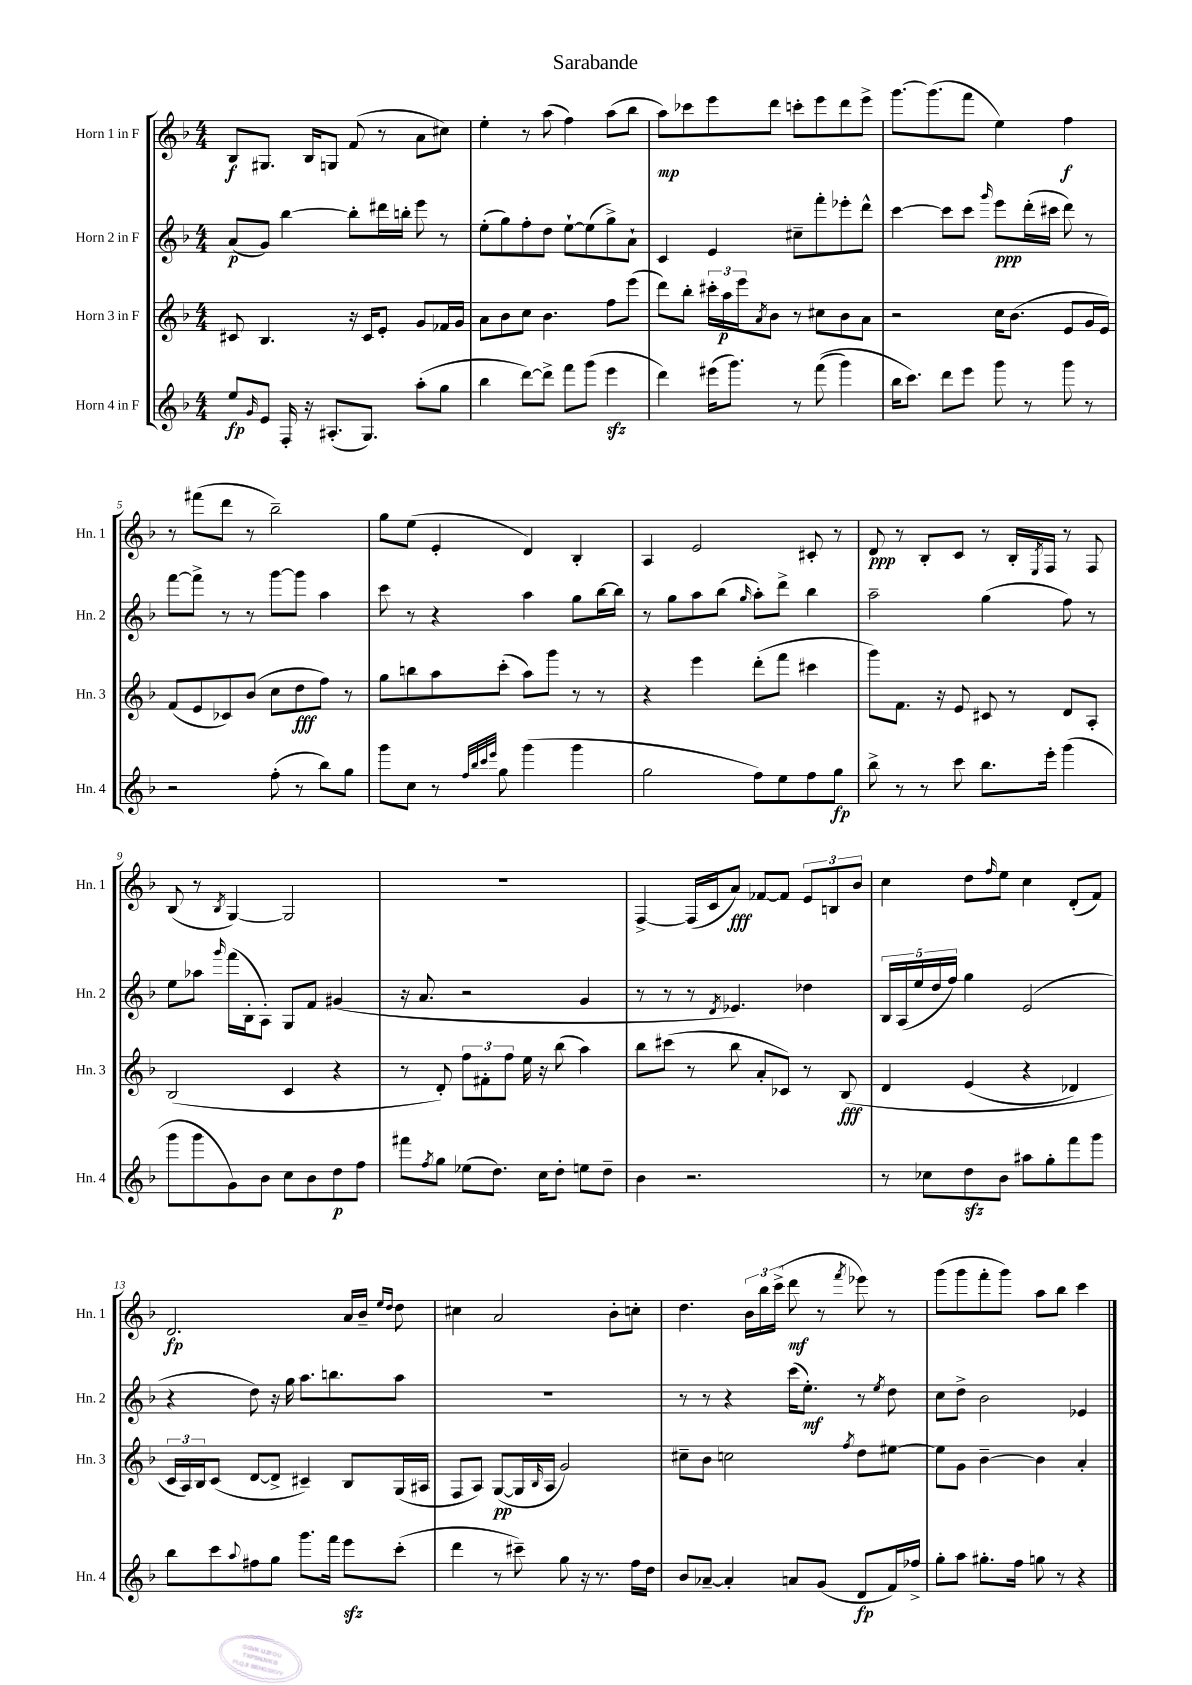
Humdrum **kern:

**kern	**kern	**kern	**kern
*staff4	*staff3	*staff2	*staff1
*clefG2	*clefG2	*clefG2	*clefG2
*k[b-]	*k[b-]	*k[b-]	*k[b-]
*M4/4	*M4/4	*M4/4	*M4/4
8ee	8c#	(8a	8B-
16qqg	.	.	.
8e	4.B-	8g)	8.G#
16F'	.	[4bb-	.
16r	.	.	16B-
(8.A#'	.	.	8G
.	16r	8bb-']	(8f
8.G)	16c#	.	.
.	8e'	16ddd#	8r
.	.	16bb'	.
(8aa'	8g	8eee	8a
8gg	16f-	8r	8cc#)
.	16g	.	.
=	=	=	=
4bb-	8a	(8ee'	4ee'
.	8b-	8gg)	.
[8ddd)	8cc	8ff'	8r
8ddd^]	4.b-	8dd	(8aa
8fff	.	[8ee`	4ff)
(8ggg	.	(8ee]	.
4eee	8ff	8gg^)	(8aa
.	(8eee	8a`	8bb-
=	=	=	=
4ddd)	8ddd)	4c	8aa)
.	8bb-'	.	8ccc-
(16eee#	24ccc#'	4e	8eee
.	24aa	.	.
8.ggg)	.	.	.
.	24eee	.	.
.	8qa	.	.
.	8b-	.	8ddd
8r	8r	8cc#~	8ccc'
&((8fff	8cc#	8fff'	8eee
4ggg)	8b-	8eee-'	8ddd
.	8a	8ddd^^	8eee^
=	=	=	=
16bb-	2r	[4ccc	[8.ggg
8.ccc&)	.	.	.
.	.	.	(8.ggg]
8ddd	.	8ccc]	.
8eee	.	8ccc	8fff
.	.	16qqggg	.
8ggg	16cc	8eee	4ee)
.	(8.b-	.	.
8r	.	(16ddd'	.
.	.	16ccc#	.
8ggg	8e	8ddd)	4ff
8r	16g	8r	.
.	16e)	.	.
=	=	=	=
2r	(8f	[8fff	8r
.	8e	8fff^]	(8fff#
.	8c-)	8r	8ddd
.	(8b-	8r	8r
(8ff'	8cc	[8ggg	2bb-~)
8r	8dd	8ggg]	.
8bb-)	8ff)	4aa	.
8gg	8r	.	.
=	=	=	=
8ggg	8gg	8ccc	8gg
8cc	8bb	8r	(8ee
8r	8aa	4r	4e'
32qqff	.	.	.
32qqbb-	.	.	.
32qqccc	.	.	.
32qqeee	.	.	.
8gg	(8ccc'	.	.
(4ggg	8aa)	4aa	4d)
.	8ggg	.	.
4ggg	8r	8gg	4B-'
.	8r	[16bb-	.
.	.	16bb-]	.
=	=	=	=
2gg	4r	8r	4A
.	.	8gg	.
.	4eee	8aa	2e
.	.	(8bb-	.
.	.	16qqgg	.
8ff)	(8ddd'	8aa')	.
8ee	8fff	8ddd^	.
8ff	4ccc#	4bb-	8c#'
8gg	.	.	8r
=	=	=	=
8bb-^	8ggg)	2aa~	8d
8r	8.f	.	8r
8r	.	.	8B-'
.	16r	.	.
8ccc	8e	.	8c
8.bb-	8c#	(4gg	8r
.	8r	.	16B-'
.	.	.	8qE
16eee'	.	.	16F
(4ggg	8d	8ff)	8r
.	8A'	8r	8F
=	=	=	=
8ggg	(2B-	8ee	(8B-
8ggg	.	8aa-	8r
.	.	16qqggg	8qB-
8g)	.	(16fff	[4G)
.	.	16B-'	.
8b-	.	8A')	.
8cc	4c	8G	2G]
8b-	.	8f	.
8dd	4r	(4g#	.
8ff	.	.	.
=	=	=	=
8fff#	8r	16r	1r
.	.	8.a	.
8qff	.	.	.
8gg	8d')	.	.
(8ee-	12ff	2r	.
.	12f#'	.	.
8.dd)	.	.	.
.	12ff	.	.
.	16ee	.	.
16cc	16r	.	.
8dd'	(8bb-	.	.
8ee	4aa)	4g	.
8dd~	.	.	.
=	=	=	=
4b-	8bb-	8r	[4F^
.	(8ccc#	8r	.
2.r	8r	8r	(16F]
.	.	.	16c
.	.	8qd	.
.	8bb-	4.e-)	8a)
.	8a'	.	[8f-
.	8c-)	.	8f-]
.	8r	4dd-	12e
.	.	.	12B
.	&(8B-	.	.
.	.	.	12b-
=	=	=	=
8r	4d	20B-	4cc
.	.	(20A	.
.	.	20ee	.
8cc-	.	.	.
.	.	20dd	.
.	.	20ff)	.
8dd	(4e	4gg	8dd
.	.	.	16qqff
8b-	.	.	8ee
8aa#	4r	(2e	4cc
8gg'	.	.	.
8fff	4d-)	.	(8d'
8ggg	.	.	8f)
=	=	=	=
8bb-	24c	4r	2.d
.	24A&)	.	.
.	24B-	.	.
8ccc	(8c	.	.
8qqaa	.	.	.
8ff#	[8d	8dd)	.
8gg	8d^]	16r	.
.	.	16gg	.
8.ggg	4c#~)	8.aa	.
16fff	.	8.bb	.
8eee	8B-	.	16a
.	.	.	16b-~
.	.	.	16qqee
.	.	.	16qqdd
(8ccc'	(16G	8aa	8dd
.	16A#	.	.
=	=	=	=
4ddd	8F	1r	4cc#
.	8A)	.	.
8r	([8G	.	2a
8ccc#~)	16G]	.	.
.	16qqB-	.	.
.	16A	.	.
8gg	2g)	.	.
16r	.	.	.
8.r	.	.	.
.	.	.	8b-'
16ff	.	.	8cc'
16dd	.	.	.
=	=	=	=
8b-	8cc#~	8r	4.dd
[8a-~	8b-	8r	.
4a-']	2cc	4r	.
.	.	.	24b-
.	.	.	24bb-
.	.	.	(24ccc^
8a	.	(16ccc	8ddd
.	.	8.ee')	.
(8g	.	.	8r
.	8qff	.	8qfff
8d	8dd	8r	8eee-)
.	.	8qee	.
16f)	[8ee#	8dd	8r
16ff-^	.	.	.
=	=	=	=
8gg'	8ee#]	8cc	(8ggg
8aa	8g	8dd^	8ggg
8.gg#'	[4b-~	2b-	8fff'
.	.	.	8ggg)
16ff	.	.	.
8gg	4b-]	.	8aa
8r	.	.	8bb-
4r	4a'	4e-	4ccc
==	==	==	==
*-	*-	*-	*-
